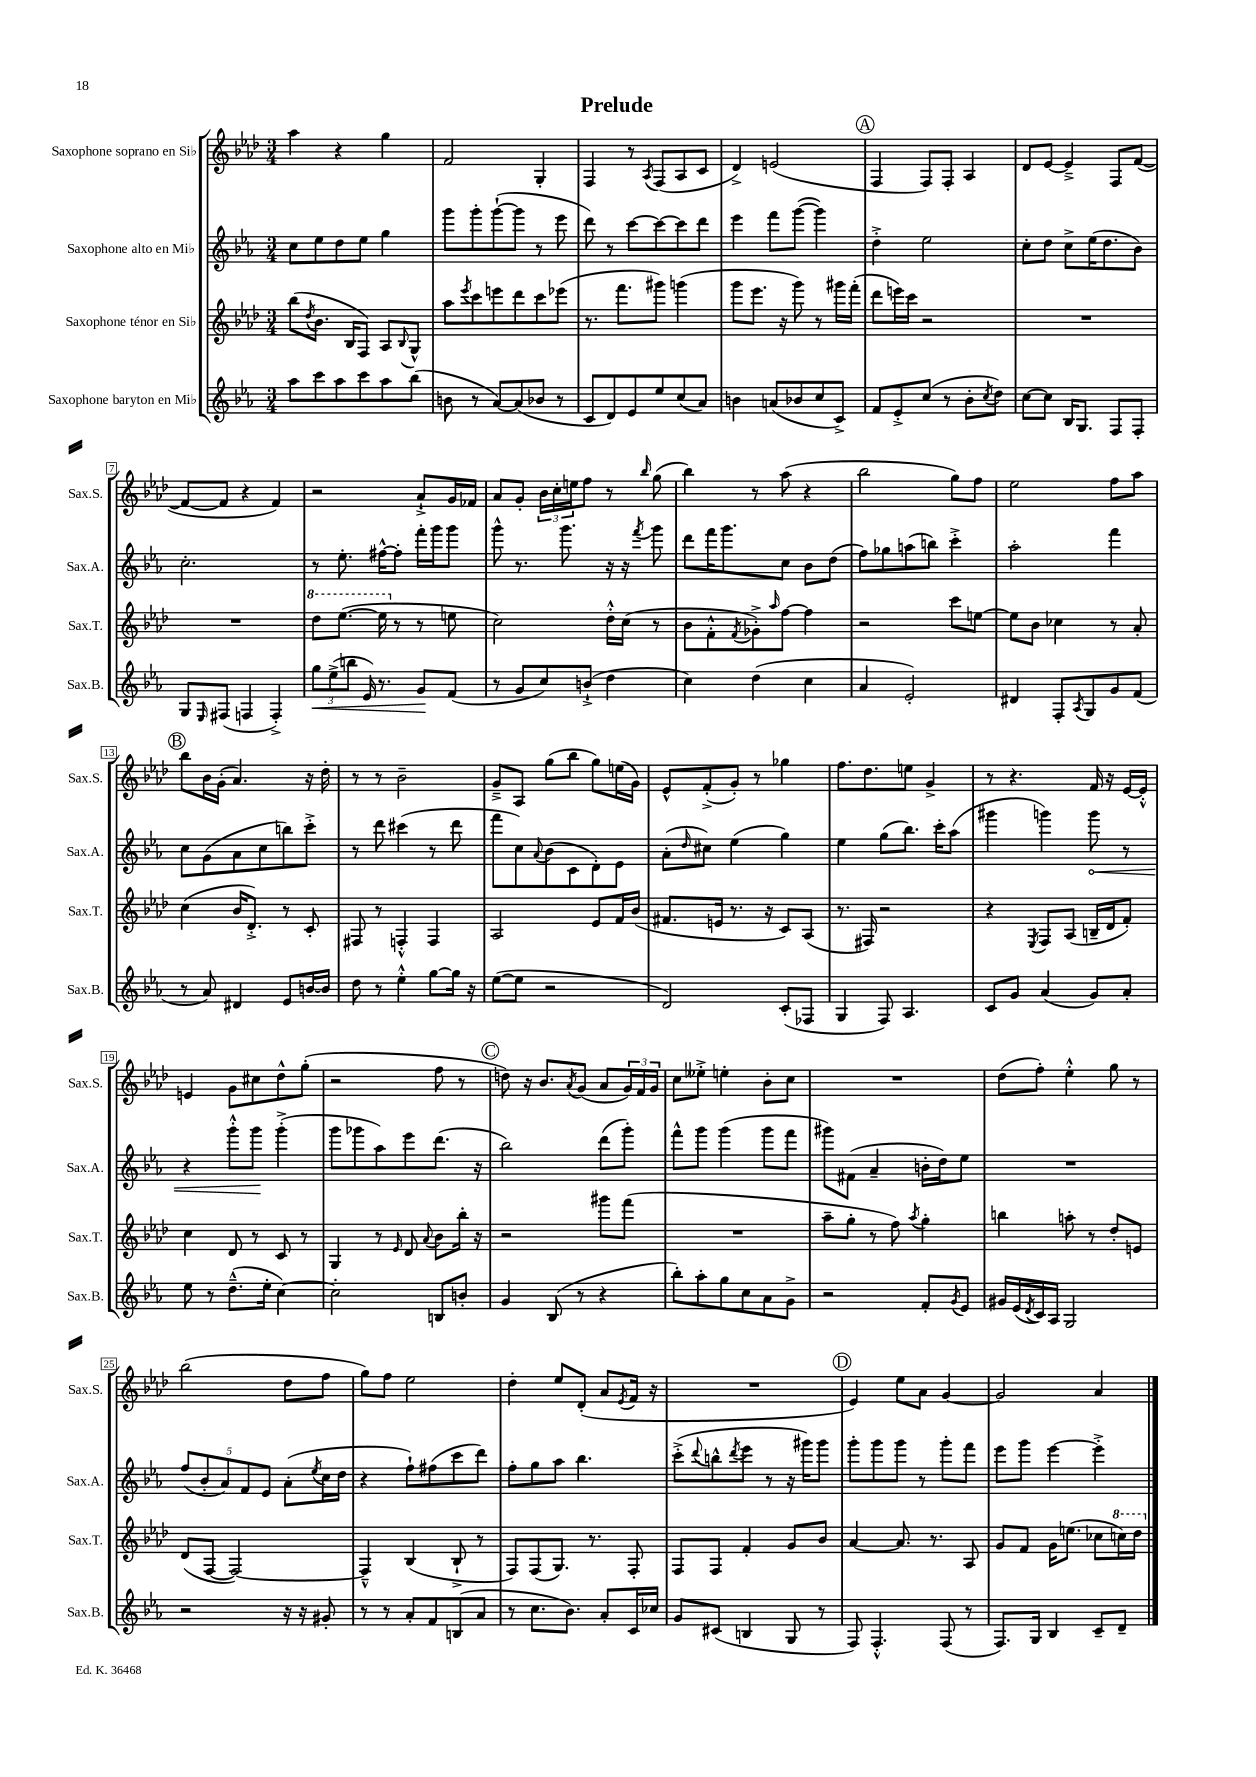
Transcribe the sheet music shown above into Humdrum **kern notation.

**kern	**kern	**kern	**kern
*staff4	*staff3	*staff2	*staff1
*clefG2	*clefG2	*clefG2	*clefG2
*k[b-e-a-]	*k[b-e-a-d-]	*k[b-e-a-]	*k[b-e-a-d-]
*M3/4	*M3/4	*M3/4	*M3/4
8aa-	(8bb-	8cc	4aa-
.	8qdd-	.	.
8ccc	8.b-	8ee-	.
8aa-	.	8dd	4r
.	16B-	.	.
8ccc	8F)	8ee-	.
8aa-	8A-	4gg	4gg
.	8qqB-	.	.
(8bb-	8G^^	.	.
=	=	=	=
8b	8aa-	8ggg	2f
.	8qeee-	.	.
8r	8ccc	8ggg'	.
[8a-)	8eee	([8ggg`	.
(8a-]	8ddd-	8ggg]	.
8b-	8ccc	8r	4G'
8r	(8eee-	8eee-	.
=	=	=	=
8c	8.r	8ddd)	4F
8d)	.	8r	.
.	8.fff	.	.
8e-	.	[8ccc	8r
.	.	.	8qA-
8ee-	8ggg#)	8ccc_	(8F
(8cc	(4ggg	8ccc]	8A-
8a-)	.	8ddd	8c
=	=	=	=
4b	8ggg	4eee-	4d-^)
.	8.eee-	.	.
(8a	.	8fff	(2e
.	16r	.	.
8b-	8ggg)	([8ggg	.
8cc	8r	4ggg])	.
8c^)	16ggg#	.	.
.	(16fff'	.	.
=	=	=	=
8f	8ddd-	4dd'^	4F
8e-'^	16eee)	.	.
.	16ccc	.	.
(8cc	2r	2ee-	8F)
8r	.	.	8F'
8b-'	.	.	4A-
8qcc	.	.	.
8dd)	.	.	.
=	=	=	=
[8cc	2.r	8cc'	8d-
8cc]	.	8dd	[8e-
16B-	.	8cc^	4e-~^]
8.G	.	.	.
.	.	(16ee-	.
.	.	8.dd	.
8F	.	.	8F
8F'	.	8b-)	([8f
=	=	=	=
8G	2.r	2.cc'	8f_
16qqE-	.	.	.
(8F#	.	.	8f]
4F	.	.	4r
4F'^)	.	.	4f)
=	=	=	=
12gg	8ddd-	8r	2r
(12ee-^	.	.	.
.	([8.eee-	8.ee-'	.
12bb	.	.	.
16e-)	.	.	.
8.r	16eee-]	[16ff#^^	.
.	8r	8ff#']	.
8g	8r	16fff'	8a-`^
.	.	16ggg	.
(8f	8ee	8ggg	16g
.	.	.	16f-
=	=	=	=
8r	2cc)	8ggg^^	8a-
8g	.	8.r	8g'
8cc)	.	.	24b-
.	.	.	24cc'
.	.	8.ggg	.
.	.	.	24ee
(8b`^	.	.	8ff
4dd	16dd-'^^	16r	8r
.	(16cc	16r	.
.	.	8qfff	16qqbb-
.	8r	8ggg	(8gg
=	=	=	=
4cc)	8b-	8ddd	4bb-)
.	8f'^^	16fff	.
.	.	8.ggg	.
.	8qf	.	.
(4dd	8g-'^)	.	8r
.	16qqaa-	.	.
.	[8ff	8cc	(8aa-
4cc	4ff]	8b-	4r
.	.	(8dd	.
=	=	=	=
4a-	2r	8ff)	2bb-
.	.	8gg-	.
2e-')	.	(8aa	.
.	.	8bb)	.
.	8ccc	4ccc'^	8gg)
.	[8ee	.	8ff
=	=	=	=
4d#	8ee]	2aa-'	2ee-
.	8b-	.	.
8F'	4cc-	.	.
8qA-	.	.	.
8G	.	.	.
8g	8r	4fff	8ff
(8f	8a-'	.	8aa-
=	=	=	=
8r	(4cc	8cc	8bb-
8a-)	.	(8g	16b-
.	.	.	(16g'
4d#	16b-	8a-	4.a-)
.	8.d-'^)	.	.
.	.	8cc	.
8e-	8r	8bb)	.
[16b	8c'	8ccc'^	16r
16b]	.	.	16dd-'
=	=	=	=
8dd	8F#	8r	8r
8r	8r	8ddd	8r
4ee-'^^	4F'^^	(4ccc#	2b-~
[8gg	4F	8r	.
16gg]	.	8ddd	.
16r	.	.	.
=	=	=	=
([8ee-	2A-	8fff	8g~^
8ee-]	.	8cc)	8A-
.	.	8qqa-	.
2r	.	(8b-	(8gg
.	.	8c	8bb-
.	8e-	8d')	8gg)
.	16f	8e-	(16ee
.	(16b-	.	16g)
=	=	=	=
2d)	8.f#	(8a-'	8e-^^
.	.	16qqdd	.
.	.	8cc#)	(8f'^
.	16e	.	.
.	8.r	(4ee-	8g')
.	.	.	8r
.	16r	.	.
(8c'	8c)	4gg)	4gg-
8F-	(8A-	.	.
=	=	=	=
4G	8.r	4ee-	8.ff
.	16F#)	.	8.dd-
8F)	2r	(8gg	.
4.A-	.	8.bb-)	8ee
.	.	.	4g^
.	.	16ccc'	.
.	.	(8aa-	.
=	=	=	=
8c	4r	4ggg#	8r
8g	.	.	4.r
.	8qE-	.	.
(4a-	8F	4ggg)	.
.	(8A-	.	.
8g)	16B~	8ggg	16f
.	16d-	.	16r
8a-'	8f')	8r	[16e-
.	.	.	16e-'^^]
=	=	=	=
8ee-	4cc	4r	4e
8r	.	.	.
(8.dd~^^	8d-	8ggg'^^	8g
.	8r	8ggg	8cc#
16ee-'	.	.	.
[4cc)	8c	(4ggg'^	8dd-^^
.	8r	.	(8gg'
=	=	=	=
2cc']	4G	8ggg	2r
.	.	8ggg-	.
.	8r	8aa-)	.
.	16qqe-	.	.
.	8d-	8eee-	.
.	8qqa-	.	.
8B	8b-	(8.ddd	8ff
8b'	16bb-'	.	8r
.	16r	16r	.
=	=	=	=
4g	2r	2bb-)	8dd)
.	.	.	16r
.	.	.	8.b-
(8B-	.	.	.
.	.	.	8qa-
8r	.	.	(8g
4r	8ggg#	(8ddd	8a-
.	(8fff	8ggg')	24g)
.	.	.	24f
.	.	.	24g
=	=	=	=
8bb-')	2.r	8fff^^	8cc
8aa-'	.	8ggg	8ee--'^
8gg	.	(4ggg	4ee'
8cc	.	.	.
8a-	.	8ggg	8b-'
8g^	.	8fff	8cc
=	=	=	=
2r	8aa-~	8ggg#)	2.r
.	8gg'	(8f#	.
.	8r	4a-~	.
.	8ff)	.	.
.	8qaa-	.	.
8f'	4gg'	16b'	.
.	.	16dd)	.
8qg	.	.	.
8e-	.	8ee-	.
=	=	=	=
16g#	4bb	2.r	(8dd-
(16e-	.	.	.
8qd	.	.	.
16c)	.	.	8ff')
16A-	.	.	.
2G	8aa'	.	4ee-'^^
.	8r	.	.
.	8dd-'	.	8gg
.	8e	.	8r
=	=	=	=
2r	(8d-	(10ff	(2bb-
.	.	10b-'	.
.	[8F	.	.
.	.	10a-)	.
.	2F_)	.	.
.	.	10f	.
.	.	10e-	.
16r	.	(8a-'	8dd-
16r	.	.	.
.	.	8qee-	.
8g#'	.	16cc	8ff
.	.	16dd	.
=	=	=	=
8r	4F~^^]	4r	8gg)
8r	.	.	8ff
8a-'	(4B-	8ff`)	2ee-
8f	.	(8ff#	.
(8B	8B-`^	8ccc	.
8a-	8r	8ddd)	.
=	=	=	=
8r	8F)	8ff'	4dd-'
8.cc	(8F	8gg	.
.	8.G)	8aa-	8ee-
8.b-)	.	.	.
.	.	4.bb-	(8d-'
.	8.r	.	.
8a-'	.	.	8a-
.	.	.	8qe-
16c	8F'	.	16f
16cc-	.	.	16r
=	=	=	=
8g	8F	(8ccc'^	2.r
.	.	8qqddd	.
(8c#	8F	8bb^^	.
.	.	8qddd	.
4B	4f'	8eee-	.
.	.	8r	.
8G	8g	16r	.
.	.	16ggg#)	.
8r	8b-	8ggg#	.
=	=	=	=
8F)	[4a-	8ggg'	4e-)
4.F'^^	.	8ggg	.
.	8.a-]	8ggg	8ee-
.	.	8r	8a-
.	8.r	.	.
(8F	.	8ggg'	[4g
8r	8A-	8fff	.
=	=	=	=
8.F)	8g	8eee-	2g]
.	8f	8ggg	.
16G	.	.	.
4B-	16g	[4eee-	.
.	(8.ee	.	.
8c~	8cc-	4eee-'^]	4a-
8d~	16ccc)	.	.
.	16ddd-	.	.
==	==	==	==
*-	*-	*-	*-
